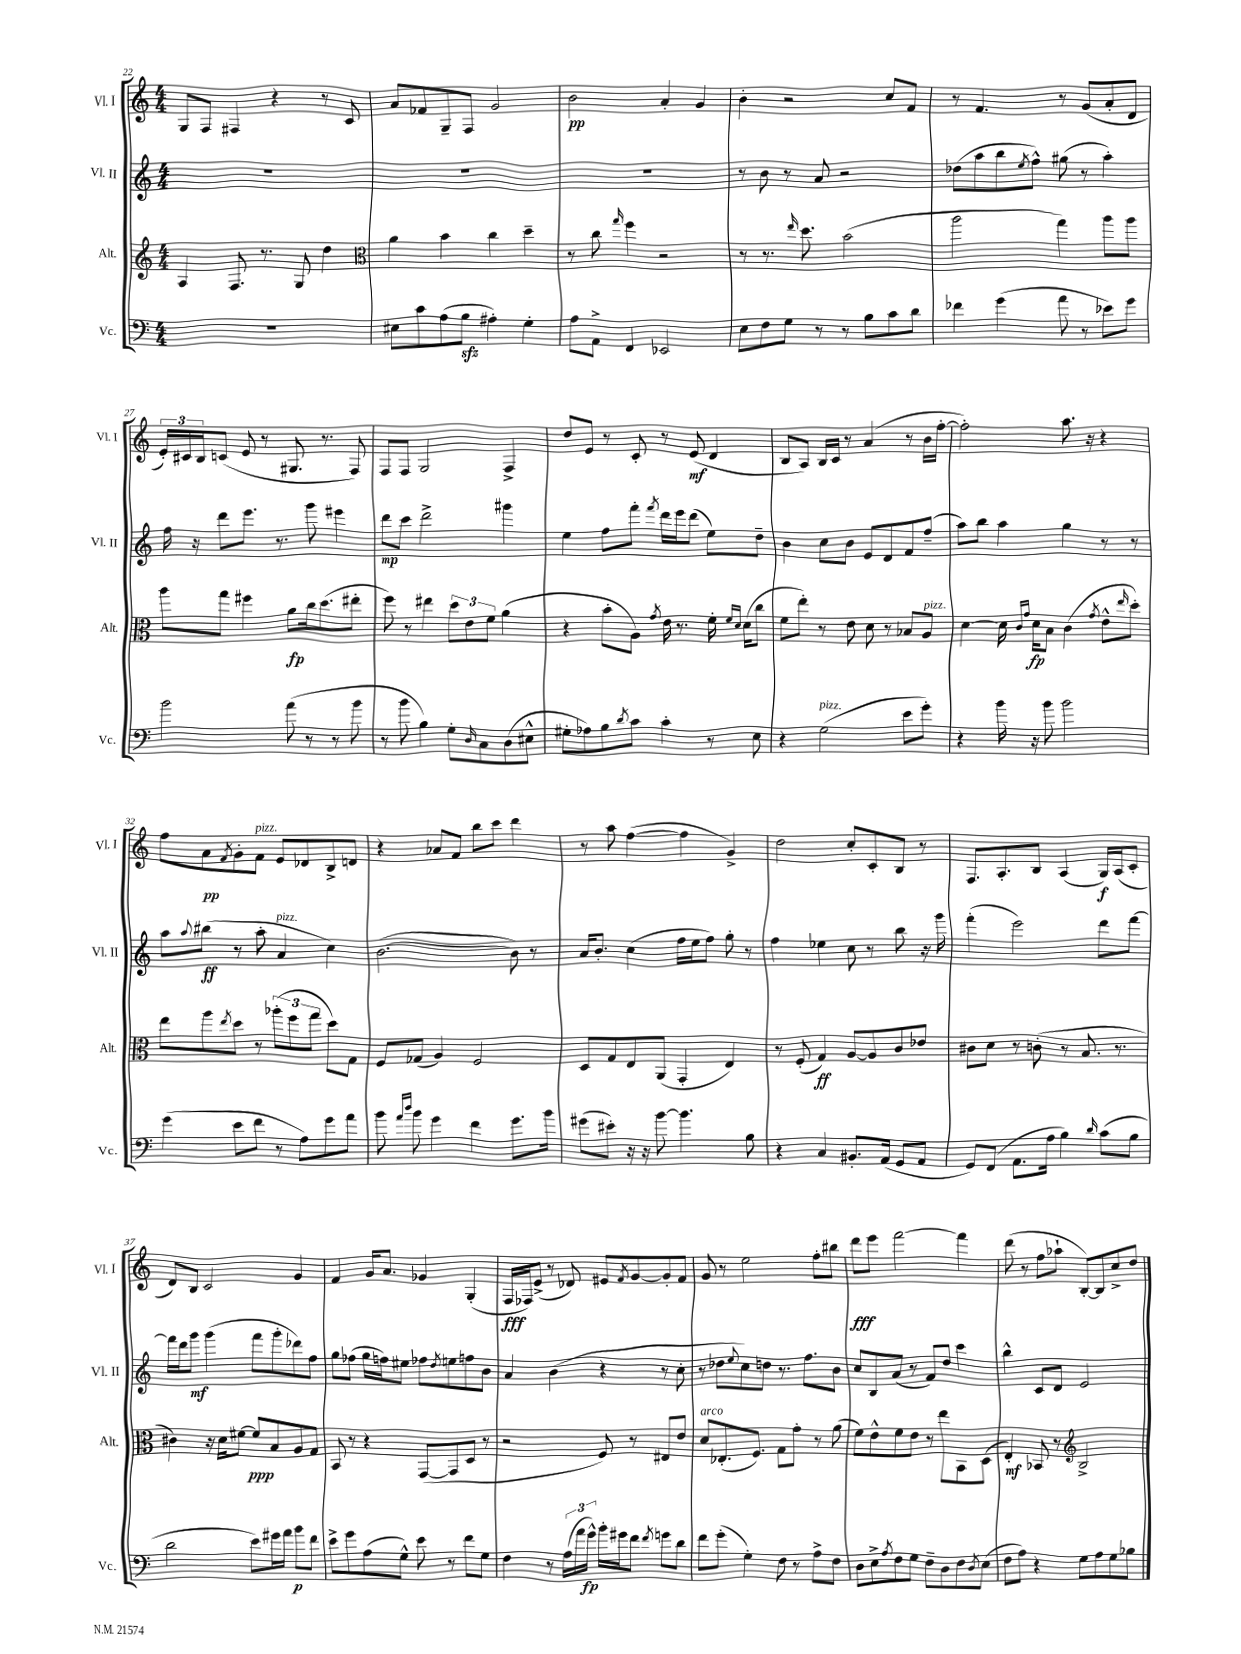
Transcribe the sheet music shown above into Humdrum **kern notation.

**kern	**kern	**kern	**kern
*staff4	*staff3	*staff2	*staff1
*clefF4	*clefG2	*clefG2	*clefG2
*k[]	*k[]	*k[]	*k[]
*M4/4	*M4/4	*M4/4	*M4/4
1r	4A/	1r	8G/L
.	.	.	8F/J
.	8.F/	.	4F#/
.	8.r	.	.
.	.	.	4r
.	8G/	.	.
.	4dd\	.	8r
.	.	.	8c/
=	=	=	=
*	*clefC3	*	*
8E#\L	4a\	1r	8a/L
8c\	.	.	8f-/
(8A\	4b\	.	8G~/
8B\J	.	.	8F/J
4A#'\)	4cc\	.	2g/
4G'\	4dd~\	.	.
=	=	=	=
8A\L	8r	1r	2b\
8AA^\J	8cc\	.	.
.	16qqgg/	.	.
4FF/	4ff\	.	.
2EE-/	2r	.	4a'/
.	.	.	4g/
=	=	=	=
8E\L	8r	8r	4b'\
8F\	8.r	8b\	.
8G\J	.	8r	2r
.	16qqee/	.	.
.	8.dd\	.	.
8r	.	8a/	.
8r	(2b\	2r	.
8B\L	.	.	.
8c\	.	.	8cc/L
8d\J	.	.	8f/J
=	=	=	=
4f-\	2aa\	(8dd-\L	8r
.	.	8aa\	4.f/
(4g\	.	8bb\	.
.	.	8qee/	.
.	.	8ff^^\J)	.
8a\	4gg\)	(8gg#\	8r
8r	.	8r	(8g/L
8e-\L)	8aa\L	4aa'\)	8a'/
8g\J	8aa\J	.	8d/J
=	=	=	=
2b\	8aa\L	16ff\	24e'/LL)
.	.	.	24c#/
.	.	16r	.
.	.	.	24B/J
.	8gg\J	8ddd\L	(8c/J
.	4ff#\	8.eee\J	8e/
.	.	.	8r
.	.	8.r	.
(8a\	8a\L	.	8.G#/
8r	16cc\k	8ggg\	.
.	(8.dd\	.	8.r
8r	.	4eee#\	.
8b\	8ee#'\J	.	8F/)
=	=	=	=
8r	8ff\)	8ddd\L	8F/L
8b\	8r	8ccc\J	8F/J
4B\)	4ee#\	2ddd^\	2G/
8G'\L	12dd\L	.	.
.	12e\	.	.
16qqD/	.	.	.
8C\	.	.	.
.	12f\J	.	.
(8D\	(4a\	4ggg#\	4F^/
8E#^^\J	.	.	.
=	=	=	=
8G#'\L	4r	4ee\	8dd/L
8A-\)	.	.	8e/J
8B\	8b'\L	8ff\L	8r
8qd/	.	.	.
8c\J	8A\J)	8fff'\J	8c'/
.	8qg/	8qfff/	.
4c'\	16e\	16ddd\LL	8r
.	8.r	16eee\J	.
.	.	(8ddd\J	(8e/
8r	16f'\	8ee\L)	4d/
.	16qqf/LL	.	.
.	16qqd/JJ	.	.
.	(16d\LK	.	.
8E\	8cc\J	8dd~\J	.
=	=	=	=
4r	8f\L	4b\	8B/L
.	8ee'\J)	.	8A/J)
(2G\	8r	8cc\L	16B/LL
.	.	.	16c/JJ
.	8e\	8b\J	8r
.	8d\	8e/L	(4a/
.	8r	8d/	.
8e\L	8B-/L	8f/	8r
8g'\J)	8A/J	(8ff~/J	16b\LL
.	.	.	[16ff'\JJ
=	=	=	=
4r	[4d\	8aa\L)	2ff'\])
.	.	8bb\J	.
16b\	16d\]	4aa\	.
.	16qqc/LL	.	.
.	16qqg/JJ	.	.
16r	16d\LK	.	.
8b\	8B\J	.	.
2b\	(4c\	4gg\	8.aa\
.	.	.	16r
.	8qg/	.	.
.	8e^^\L	8r	4r
.	16qqee/	.	.
.	8dd'\J)	8r	.
=	=	=	=
(4g\	8ee\L	8aa\L	8ff\L
.	.	8qqaa/	.
.	8aa\	(8bb#\J	8a\
.	8qee/	.	8qf/
8e\L	8dd\J	8r	8g'\
8f\J	8r	8aa'\	8f\J
8r	(12aa-'\L	4a/	8e/L
.	12ff\	.	.
8A\L)	.	.	8d-/
.	12gg\J	.	.
8g\	8dd\L)	4cc\)	8B^/
8a\J	8G\J	.	8d/J
=	=	=	=
8b\	8F/L	([2.b\	4r
16qqa/LL	.	.	.
16qqdd/JJ	.	.	.
8b\	(8G-/J	.	.
4g\	4A/)	.	8a-/L
.	.	.	8f/J
4f\	2F/	.	8bb\L
.	.	.	8ccc\J
8.g\L	.	8b\])	4ddd\
.	.	8r	.
16b\Jk	.	.	.
=	=	=	=
(8g#\L	8D/L	16a/LK	8r
.	.	8.b'/J	.
8e#'\J)	8G/	.	8aa\
16r	8E/	(4cc\	([4ff\
16r	.	.	.
[8b\	(8AA/J	.	.
4.b\]	4GG'/	16ff\LL	4ff\]
.	.	16ee\J	.
.	.	8ff\J)	.
.	4E/)	8gg'\	4g^/)
8B\	.	8r	.
=	=	=	=
4r	8r	4ff\	2dd\
.	(8F'/	.	.
4C/	4G/)	4ee-\	.
8.BB#'/L	[8A/L	8cc\	8cc'/L
.	8A/]	8r	8c'/
(16AA/Jk	.	.	.
8GG/L	8c/	8bb\	8B/J
8AA/J	8e-/J	16r	8r
.	.	16ggg\	.
=	=	=	=
8GG/L)	8c#\L	(4fff'\	8.F/L
(8FF/J	8d\J	.	.
.	.	.	8.A'/
8.AA\L	8r	2eee\)	.
.	(8c'\	.	8B/J
16A\Jk	.	.	.
4B\)	8r	.	(4A/
.	8.B/	.	.
16qqd/	.	.	.
(8c\L	.	8ddd\L	16G/LL)
.	8.r	.	(16A/J
8B\J	.	[8fff\J	8c'/J
=	=	=	=
2d\	4c#\)	16fff\]LL	8d/L)
.	.	16ddd\J	.
.	.	8ggg\J	8B/J
.	16r	(4ggg\	2c/
.	16d\LK	.	.
.	[8f#\J	.	.
8e\L)	8f#/]L	8fff\L	.
16g#\L	8B/	8ggg'\	.
16a\JJ	.	.	.
8b\L	8A/	8ddd-\)	4g/
8f\J	8G/J	8ff\J	.
=	=	=	=
8e^\L	8BB/	8gg\L	4f/
8g\	8r	(8ff-\J	.
(8A\	4r	16gg\LL	16g/LK
.	.	16ff\J)	8.a/J
8G^^\J)	.	8ee#\J	.
8e\	([8GG/L	8ff-\L	4g-/
.	.	8qdd/	.
8r	8GG/]	8ee\	.
8f\L	8D/J	8ff\	(4G'/
8G\J	8r	8b\J	.
=	=	=	=
4F\	2r	4a/	16F/LL
.	.	.	16F-/J)
.	.	.	(8e^/J
8r	.	(4b\	8r
(24A\LL	.	.	8d-/)
24a\	.	.	.
24g^^\JJ)	.	.	.
16b'\LL	8F/)	4r	8e#/L
16g#\J	.	.	.
.	.	.	8qf/
8f\J	8r	.	[8g/
8qf/	.	.	.
8g\L	8E#/L	8r	8g'/]
8d\J	8e/J	8cc'\	8f/J
=	=	=	=
8f\L	8d/L	8r	8g/
(8g'\J	(8.E-'/	8dd-\L	8r
.	.	8qqee/	.
4G'\)	.	8cc\)	2ee\
.	8.F/J)	.	.
.	.	8dd\J	.
8F\	8G\L	8.r	.
8r	8g'\J	.	.
.	.	8.ff\L	.
8A^\L	8r	.	8ff'\L
8F\J	(8a\	8b\J	8bb#\J
=	=	=	=
8D\L	8f\L)	8cc/L	8ddd\L
8E^\	8e^^\	8B/	8eee\J
8qA/	.	.	.
8F\	8f\	(8a/J	[2fff\
8G\J	8e\J	8r	.
8F~\L	8r	8f/L)	.
8D\	8ee\L	8dd/J	.
8F\	8BB\	4ccc\	4fff\]
8qD/	.	.	.
(8E\J	(8D\J	.	.
=	=	=	=
8F\L	4E'/)	4bb^^\	(8ddd\
8A\J)	.	.	8r
4r	8BB-/	8c/L	8ff\L
.	8r	8d/J	8aa-`\J
*	*clefG2	*	*
8G\L	2B^/	2e/	[8B'/L)
8A\	.	.	8B/]
8G\	.	.	8cc^/
8B-\J	.	.	8dd/J
==	==	==	==
*-	*-	*-	*-
